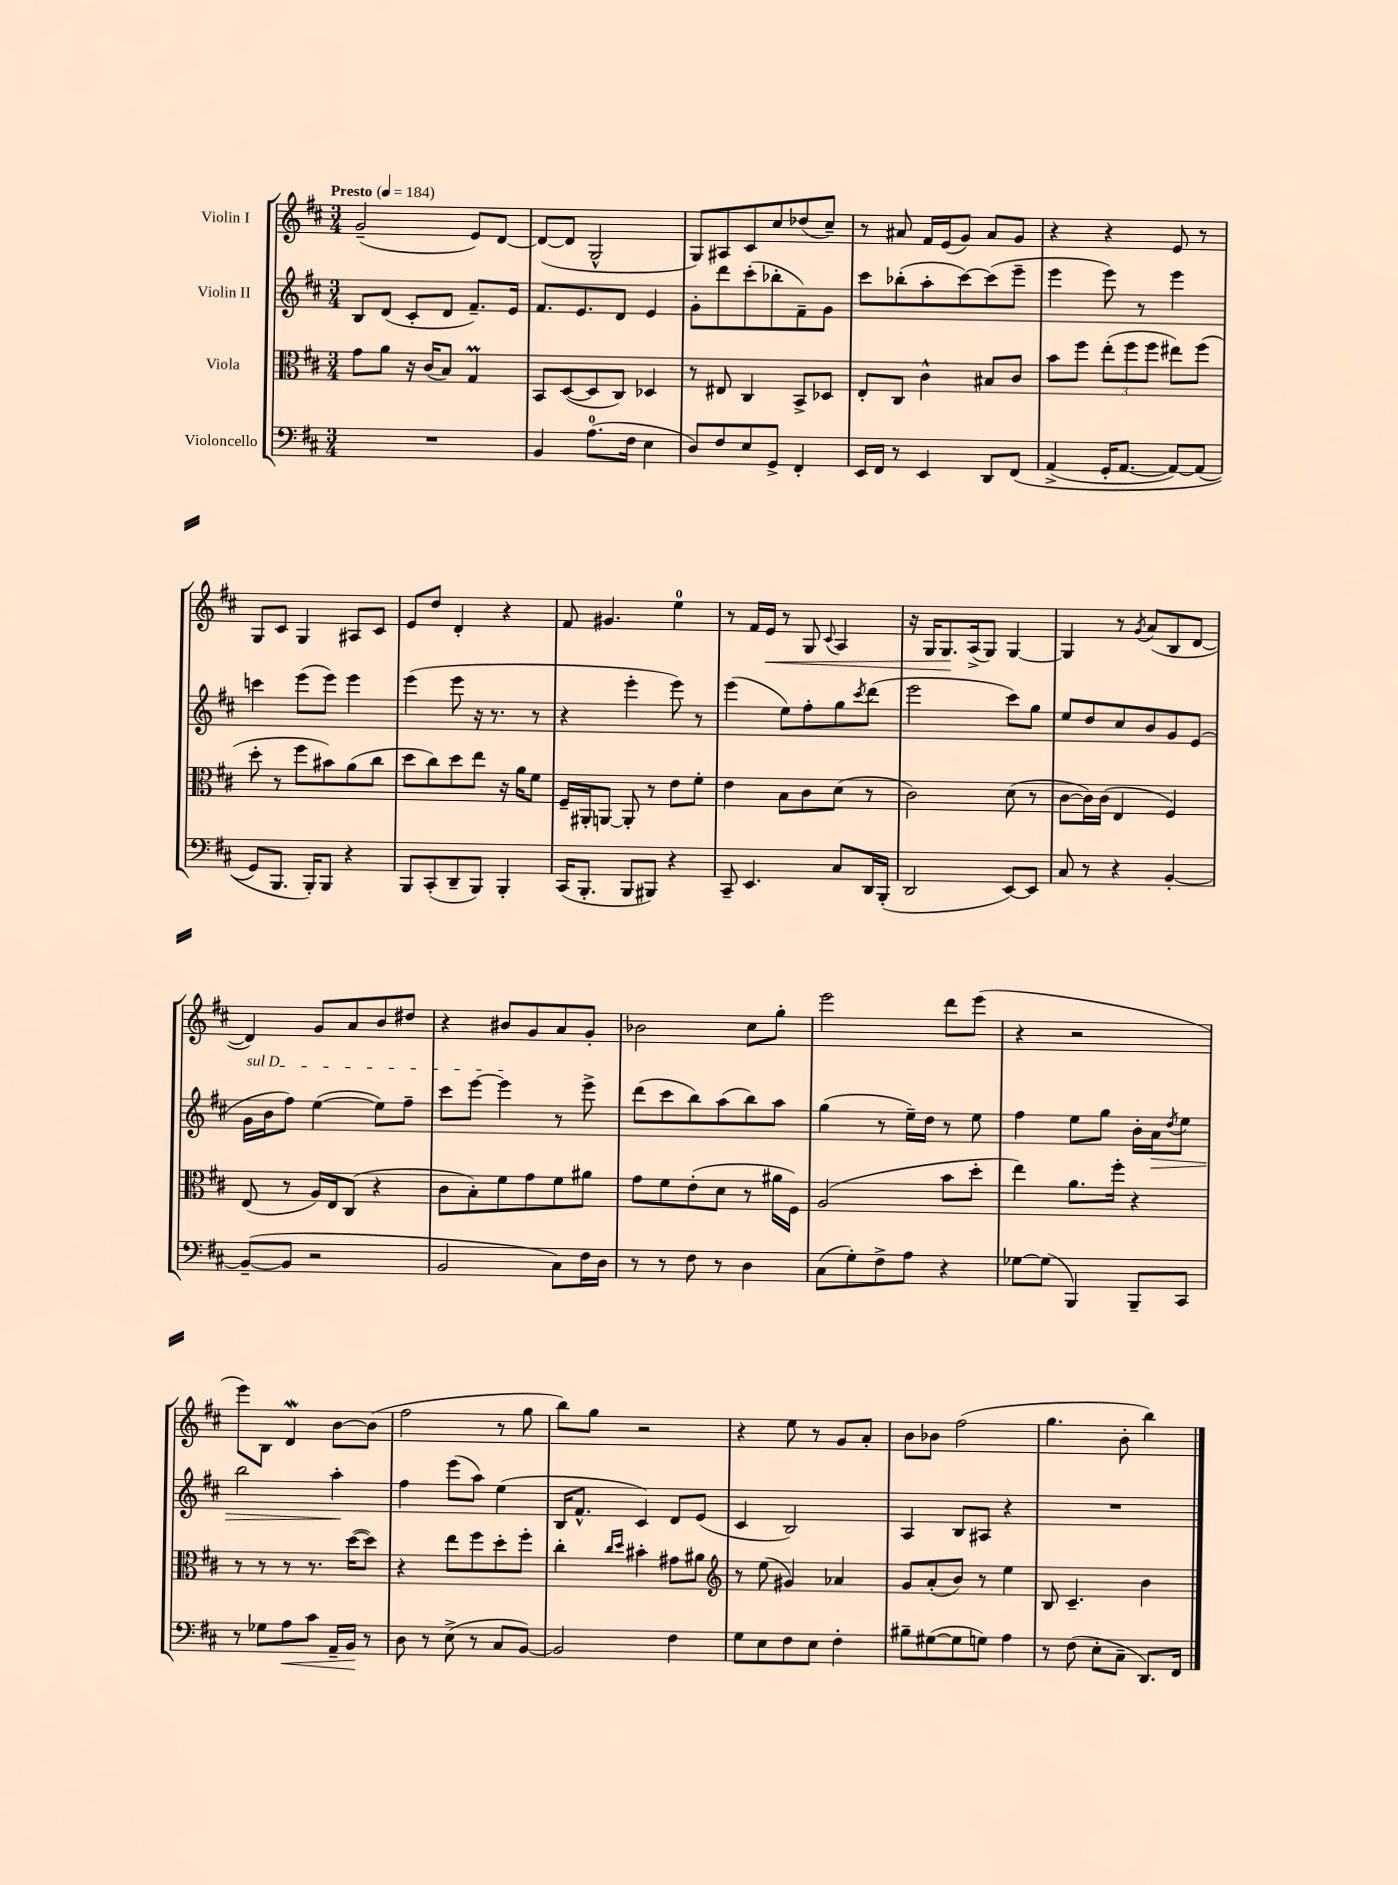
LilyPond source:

<<
\new StaffGroup <<
\new Staff = "s0" \with { instrumentName = "Violin I" } {
    \clef treble \key d \major \numericTimeSignature \time 3/4 \tempo "Presto" 4 = 184
    g'2--( e'8) d'8~ |
    d'8~( d'8 g2-^ |
    g8) ais8 cis'8 cis''8 des''8( cis''8--) |
    r8 ais'8 fis'16 e'16( g'8) ais'8 g'8 |
    r4 r4 e'8 r8 |
    g8 cis'8 g4 ais8 cis'8 |
    e'8 d''8 d'4-. r4 |
    fis'8 gis'4. e''4-0 |
    r8 fis'16 e'16\< r8 g8 \appoggiatura { cis'8 } a4 |
    r16 g16 g8.\! a16->( g8) g4~ |
    g4 r8 \acciaccatura { g'8 } a'8( b8 d'8~ |
    d'4) g'8 a'8 b'8 dis''8 |
    r4 bis'8 g'8 a'8 g'8-. |
    bes'2 cis''8 g''8-. |
    e'''2 d'''8 e'''8( |
    r4 r2 |
    e'''8) b8 d'4\mordent b'8~ b'8( |
    fis''2 r8 g''8 |
    b''8) g''8 r2 |
    r4 e''8 r8 g'8 a'8-. |
    b'8 bes'8 fis''2( |
    g''4. b'8-. b''4) \bar "|." |
}
\new Staff = "s1" \with { instrumentName = "Violin II" } {
    \clef treble \key d \major \numericTimeSignature \time 3/4
    b8 d'8( cis'8-. d'8 fis'8.--) e'16 |
    fis'8. e'8. d'8 e'4 |
    g'8-. d'''8 cis'''8-.( bes''8-. fis'8--) g'8 |
    cis'''8 bes''8-.( a''8-. cis'''8~) cis'''8( e'''8-- |
    e'''4 e'''8) r8 e'''4 |
    c'''4 e'''8( e'''8) e'''4 |
    e'''4( e'''8 r16 r8. r8 |
    r4 e'''4-. e'''8) r8 |
    e'''4( e''8) fis''8-. g''8 \acciaccatura { cis'''8 } d'''8( |
    e'''2 cis'''8) g''8 |
    e''8 d''8 cis''8 b'8 g'8 e'8( |
    \once \override TextSpanner.bound-details.left.text = \markup { \italic "sul D" } g'16\startTextSpan b'16 fis''8) e''4~( e''8) fis''8-- |
    cis'''8 e'''8~ e'''4\stopTextSpan r8 e'''8-> |
    d'''8( cis'''8 b''8) a''8( b''8) a''8 |
    g''4( r8 e''16--) d''16 r8 e''8 |
    fis''4 e''8 g''8 b'16-. a'16\> \acciaccatura { d''8 } e''8 |
    b''2 a''4-.\! |
    fis''4 e'''8( a''8) e''4( |
    b16 fis'8.-^ cis'4) d'8 e'8( |
    cis'4 b2) |
    a4 b8 ais8 r4 |
    R2. \bar "|." |
}
\new Staff = "s2" \with { instrumentName = "Viola" } {
    \clef alto \key d \major \numericTimeSignature \time 3/4
    g'8 a'8 r16 cis'16( b8) g4\prall |
    b,8 d8~( d8 cis8) des4 |
    r8 eis8 cis4 b,8-> des8 |
    e8-. cis8 cis'4-^ bis8 cis'8 |
    b'8 fis''8 \tuplet 3/2 { e''8-.( fis''8 fis''8 } eis''8) fis''8( |
    d''8-. r8 fis''8 bis'8) a'8( cis''8 |
    d''8 cis''8) d''8 e''8 r16 a'16 fis'8 |
    fis16-- ais,16-. a,8~ a,8-. r8 e'8 fis'8-. |
    e'4 b8 cis'8 d'8( r8 |
    cis'2) d'8( r8 |
    cis'8~ cis'16) cis'16( e4 fis4) |
    e8( r8 a16) e16 cis8( r4 |
    cis'8 b8-.) fis'8 g'8 fis'8 ais'8 |
    g'8 fis'8 e'8-.( d'8 r8 ais'16 fis16) |
    a2( b'8 d''8-. |
    e''4) a'8. fis''16-. r4 |
    r8 r8 r8 r8. d''16~( d''8) |
    r4 e''8 fis''8 d''8-. fis''8-. |
    cis''4-. \grace { cis''16 d''16 } bis'4-. gis'8 ais'8 |
    \clef treble r8 e''8( gis'4) aes'4 |
    g'8 a'8-.( b'8) r8 e''4 |
    b8 cis'4.-- b'4 \bar "|." |
}
\new Staff = "s3" \with { instrumentName = "Violoncello" } {
    \clef bass \key d \major \numericTimeSignature \time 3/4
    R2. |
    b,4 a8.-0( fis16 e4 |
    d8) fis8 e8 g,8-> fis,4-. |
    e,16 fis,16 r8 e,4 d,8 fis,8\( |
    a,4->( g,16-. a,8.~ a,8~) a,8( |
    g,8\) b,,8. b,,16-.) b,,8 r4 |
    b,,8 cis,8-.( d,8-- b,,8) b,,4-. |
    cis,16( b,,8.-. b,,8 bis,,8) r4 |
    cis,8-- e,4. cis8 d,16 b,,16-.( |
    d,2 e,8~) e,8 |
    cis8 r8 r4 b,4~-. |
    b,8~--( b,8 r2 |
    b,2 cis8) fis16 d16 |
    r8 r8 fis8 r8 d4 |
    cis8( g8-.) fis8-> a8 r4 |
    ges8~ ges8( b,,4) b,,8-- cis,8 |
    r8 ges8 a8\< cis'8 a,16-- b,16\! r8 |
    d8 r8 e8->( r8 cis8 b,8~) |
    b,2 fis4 |
    g8 e8 fis8 e8 fis4-. |
    bis8-- gis8~( gis8 g8) a4 |
    r8 fis8( e8-. cis8-- d,8.) fis,16 \bar "|." |
}
>>
>>
\layout { \context { \Score \remove "Bar_number_engraver" } }
